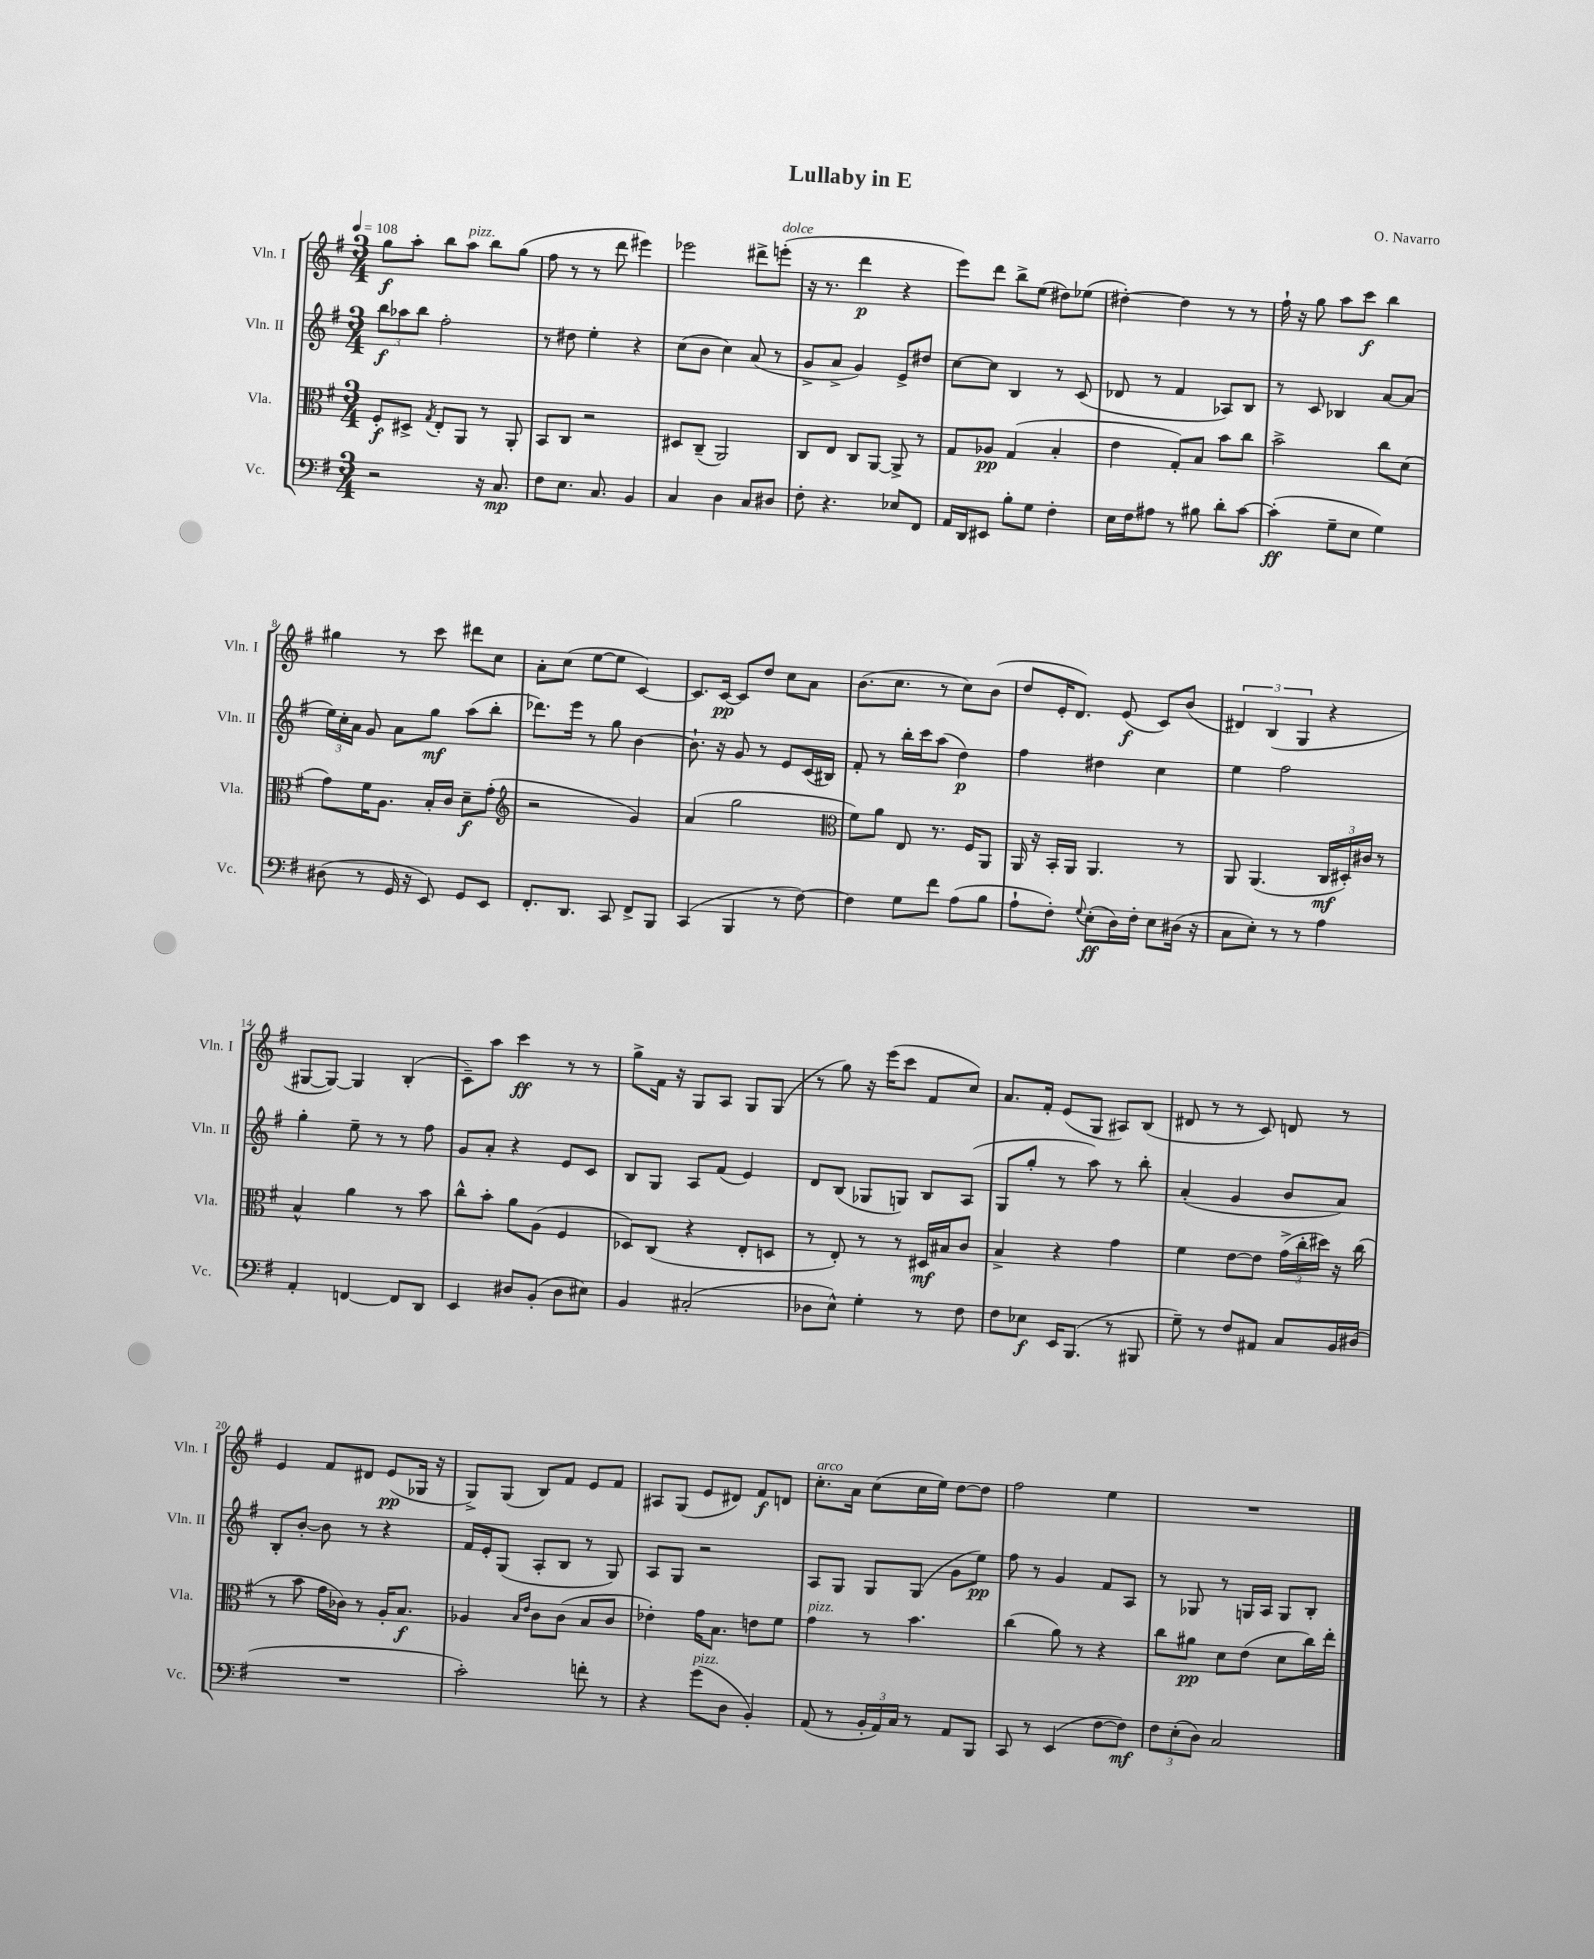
\header { title = "Lullaby in E" composer = "O. Navarro" }
<<
\new StaffGroup <<
\new Staff = "s0" \with { instrumentName = "Vln. I" shortInstrumentName = "Vln. I" } {
    \clef treble \key g \major \numericTimeSignature \time 3/4 \tempo 4 = 108
    \autoBeamOff g''8[\f a''8]-. b''8[ a''8]^\markup { \italic "pizz." } b''8[ g''8]( |
    fis''8 r8 r8 d'''8 eis'''4) |
    ees'''2 dis'''8[-> e'''8]-.^\markup { \italic "dolce" }( |
    r16 r8. d'''4\p r4 |
    e'''8[) d'''8] b''8[-> e''8]( dis''8[) ees''8]( |
    dis''4~-.) dis''4 r8 r8 |
    fis''16-! r16 g''8 a''8[ c'''8]\f b''4 |
    gis''4 r8 c'''8 dis'''8[ c''8] |
    a'8[-. c''8]( e''8[~ e''8] c'4~) |
    c'8.[ c'16]~\pp c'8[ d''8] c''8[ a'8] |
    b'8.[( c''8.] r8 c''8[) b'8]( |
    d''8[ e'16-. d'8.]) e'8\f( c'8[) b'8]( |
    \tuplet 3/2 { dis'4) b4( g4 } r4 |
    gis8[~ gis8]~) gis4 b4-.( |
    c'8[--) a''8] c'''4\ff r8 r8 |
    g''8[-> fis'16] r16 g8[ a8] g8[ g8]( |
    r8 g''8) r16 e'''16[( c'''8] fis'8[ c''8]) |
    a'8.[ fis'16]-. e'8[( g8] ais8[) b8]( |
    dis'8 r8 r8 c'8) d'8 r8 |
    e'4 fis'8[ dis'8] e'8[\pp( ges16] r16 |
    g8[->) g8]( b8[) fis'8] e'8[ fis'8] |
    ais8[ g8]( e'8[ dis'8]) fis'8[\f d'8] |
    c''8.[-.^\markup { \italic "arco" } a'16] c''8[( c''16 e''16]) d''8[~ d''8] |
    fis''2 e''4 |
    R2. \bar "|." |
}
\new Staff = "s1" \with { instrumentName = "Vln. II" shortInstrumentName = "Vln. II" } {
    \clef treble \key g \major \numericTimeSignature \time 3/4
    \autoBeamOff \tuplet 3/2 { b''8[\f aes''8 b''8] } fis''2-. |
    r8 dis''8 e''4-. r4 |
    c''8[( b'8] c''4) a'8( r8 |
    g'8[-> a'8]-> g'4) e'8[-> dis''8] |
    c''8[~ c''8] b4 r8 c'8( |
    des'8 r8 fis'4 aes8[) b8] |
    r8 c'8 bes4 a'8[~ a'8]( |
    \tuplet 3/2 { e''16[) c''16-. a'16] } g'8 a'8[ g''8]\mf a''8[( b''8]-. |
    des'''8.[) e'''16] r8 g''8 b'4~ |
    b'8.-! r16 g'8 r8 e'8[ c'16( bis16]) |
    fis'8-. r8 b''16[-. c'''16 a''8]( d''4\p) |
    fis''4 dis''4 c''4 |
    e''4 fis''2 |
    g''4-. e''8-- r8 r8 fis''8 |
    g'8[ a'8]-. r4 e'8[ c'8] |
    b8[ g8] a8[ fis'8]( e'4) |
    d'8[ b8]( ges8[ g8]) b8[ a8]( |
    g8[ g''8]-. r8 a''8) r8 b''8-. |
    a'4-.( g'4 b'8[ a'8]) |
    b8[-. b'8]~-. b'8 r8 r4 |
    fis'16[ e'16-. g8]( a8[-. b8] r8 g8) |
    a8[ g8] r2 |
    a8[ g8] g8[ g8]( g'8[ e''8]\pp) |
    fis''8 r8 g'4 fis'8[ a8] |
    r8 ges8 r8 g16[ a16] g8[ b8]-. \bar "|." |
}
\new Staff = "s2" \with { instrumentName = "Vla." shortInstrumentName = "Vla." } {
    \clef alto \key g \major \numericTimeSignature \time 3/4
    \autoBeamOff fis8[-.\f dis8]-> \acciaccatura { g8 } e8[-. a,8] r8 a,8-. |
    b,8[ c8] r2 |
    dis8[ c8]--( a,2) |
    c8[ e8] c8[ a,8]~ a,8-> r8 |
    g8[ aes8]\pp g4( b4-. |
    e'4 g8[-.) b8] b'8[ c''8] |
    b'2-> c''8[ d'8]( |
    g'8[) fis'16 a8.] b16[-. c'16] d'8[--\f g'8]-.( |
    \clef treble r2 g'4) |
    a'4( g''2 |
    \clef alto fis'8[) a'8] e8 r8. fis16[ a,8] |
    a,16 r16 b,16[-. a,16] a,4. r8 |
    a,8 a,4.( \tuplet 3/2 { c16[\mf dis16-.) cis'16] } r8 |
    b4-^ a'4 r8 b'8 |
    c''8[-^ b'8]-. a'8[ a8]( fis4 |
    des8[) c8]( r4 e8[-. d8] |
    r8 e8-.) r8 r8 dis16[\mf bis16 c'8] |
    b4-> r4 g'4 |
    fis'4 e'8[~ e'8] \tuplet 3/2 { g'16[->( c''16-. dis''16]) } r16 c''16( |
    r8 b'8 g'16[ ces'16]) r8 a16[-. b8.]\f |
    aes4 \grace { b16[ e'16] } c'8[ c'8]( b8[ c'8] |
    ees'4-.) g'16[ b8.] e'8[ fis'8] |
    g'4^\markup { \italic "pizz." } r8 b'4. |
    c''4( a'8) r8 r4 |
    c''8[ ais'8]\pp d'8[ e'8]( d'8[ c''16) e''16]-. \bar "|." |
}
\new Staff = "s3" \with { instrumentName = "Vc." shortInstrumentName = "Vc." } {
    \clef bass \key g \major \numericTimeSignature \time 3/4
    \autoBeamOff r2 r16 c8.\mp |
    fis8[ e8.] c8. b,4 |
    c4 d4 c8[ dis8] |
    fis8-. r4. ees8[ fis,8] |
    a,16[ d,16 eis,8] b8[-. g8] fis4-. |
    e16[ fis16 ais8] r8 bis8 d'8[-. c'8]~ |
    c'4-.\ff( g8[-- e8] g4) |
    dis8( r8 g,16 r16 e,8) g,8[ e,8] |
    fis,8.[-. d,8.] c,8 fis,8[-> b,,8] |
    c,4( b,,4 r8 fis8~) |
    fis4 g8[ fis'8] a8[( b8] |
    a8[-! fis8]-.) \appoggiatura { g8 } e8[-.\ff( d16) fis16]-. e8[ dis16]( r16 |
    c8[ e8]-.) r8 r8 a4 |
    a,4-. f,4~ f,8[ d,8] |
    e,4 dis8[ b,8]-.( dis8[ eis8]) |
    b,4 cis2-.( |
    des8[ e8]-^) g4-. r8 fis8 |
    fis8[ ees8]\f e,16[ b,,8.]( r8 bis,,8 |
    g8--) r8 fis8[ ais,8] c8[ b,16 dis16]( |
    R2. |
    c'2-.) f'8-. r8 |
    r4 g'8[^\markup { \italic "pizz." }( d8] b,4-.) |
    a,8( r8 \tuplet 3/2 { b,16[-. a,16) c16] } r8 a,8[ b,,8] |
    c,8 r8 e,4( fis8[~ fis8]\mf) |
    \tuplet 3/2 { fis8[ e8-.( d8]) } c2 \bar "|." |
}
>>
>>
